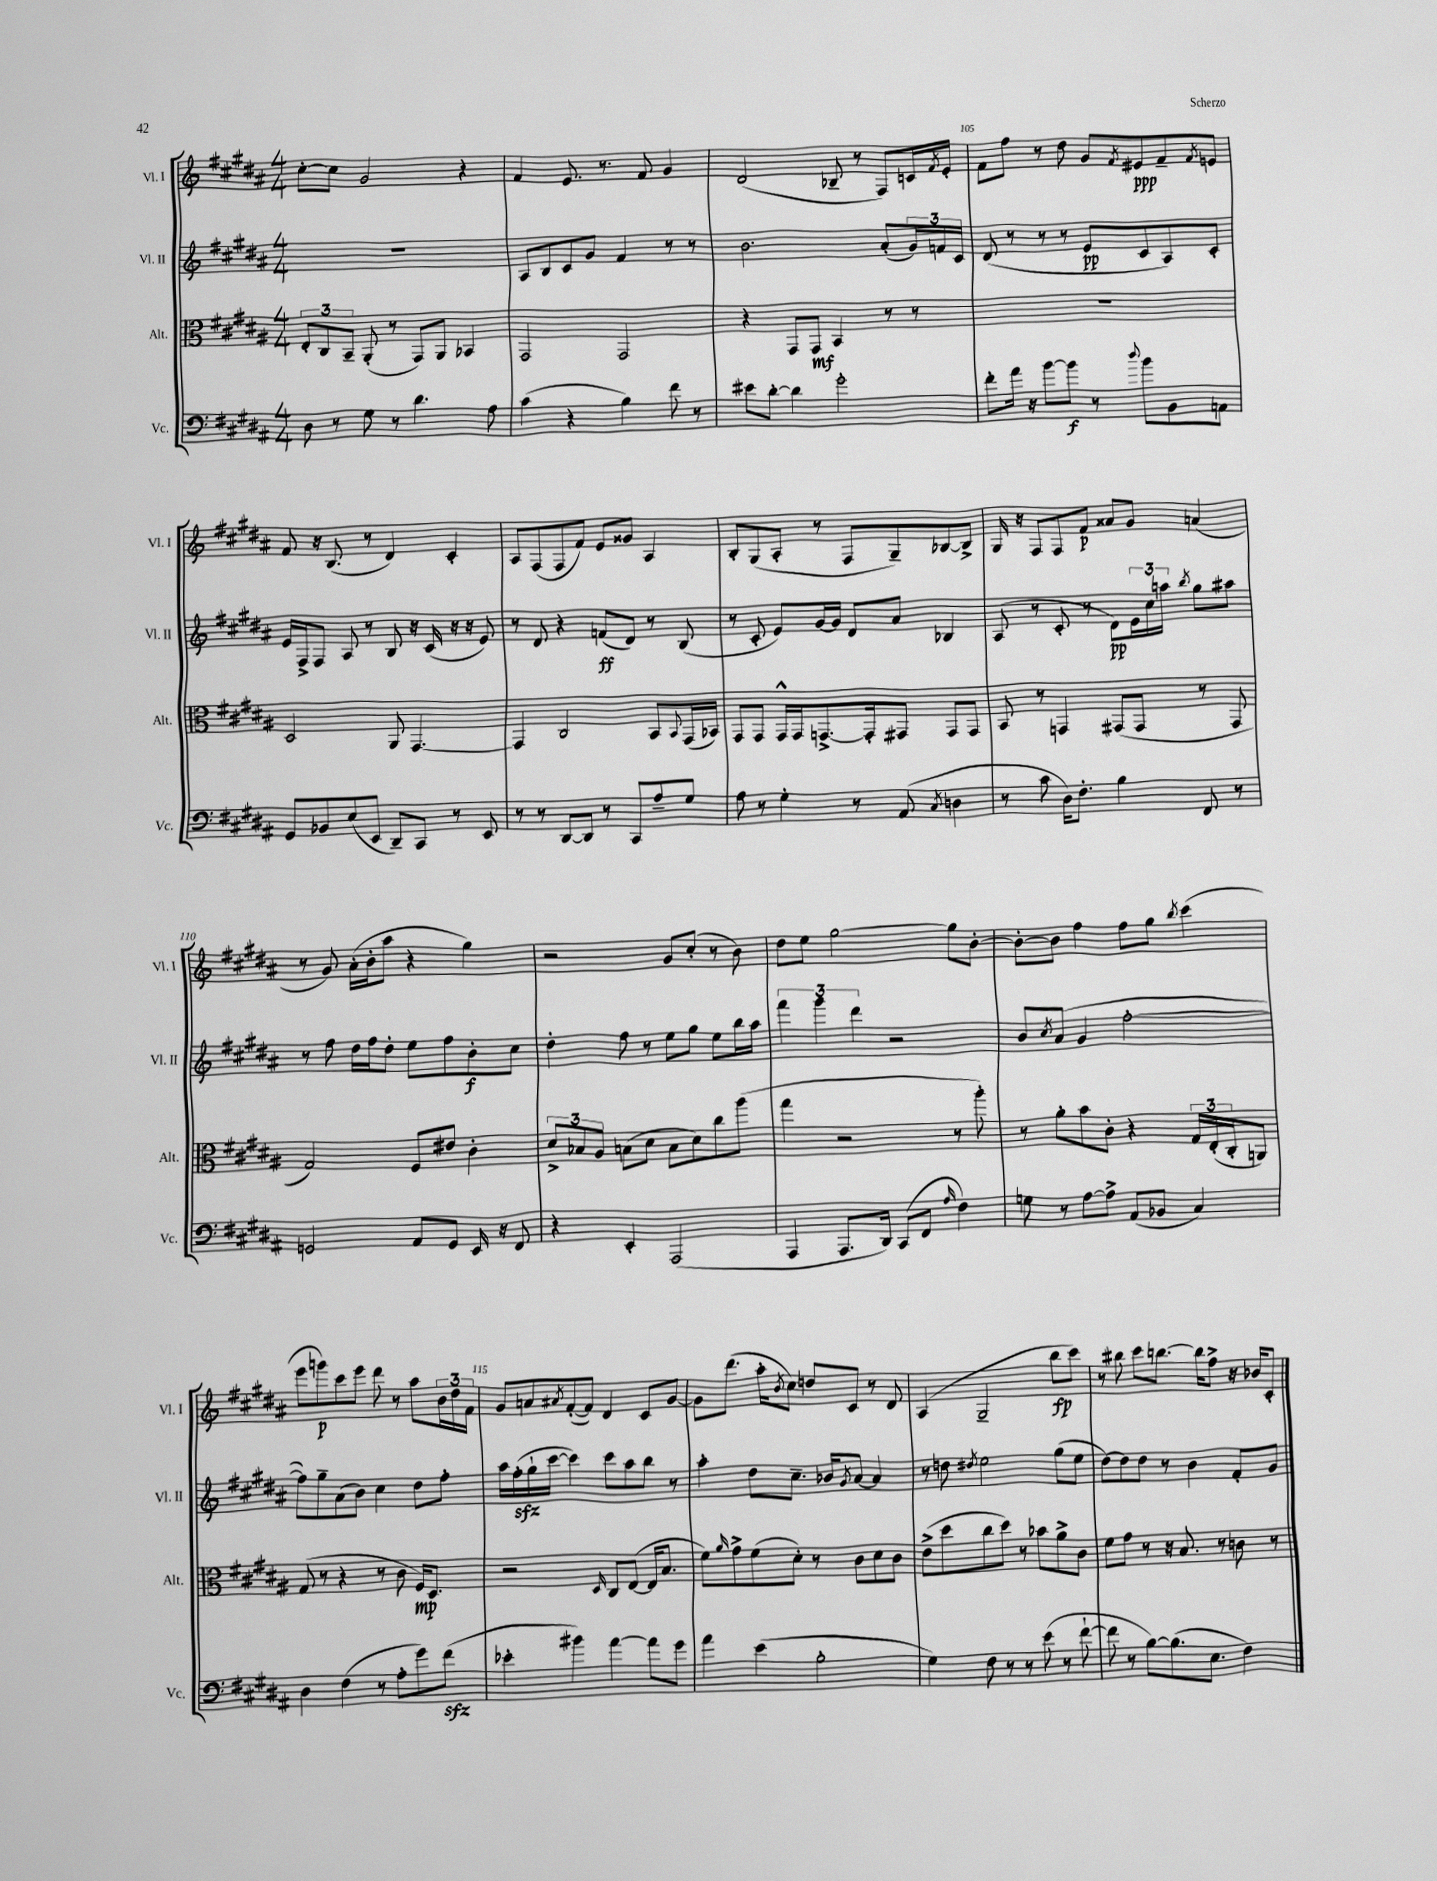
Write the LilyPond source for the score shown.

<<
\new StaffGroup <<
\new Staff = "s0" \with { instrumentName = "Vl. I" shortInstrumentName = "Vl. I" } {
    \clef treble \key b \major \numericTimeSignature \time 4/4
    cis''8~-. cis''8 gis'2 r4 |
    fis'4 e'8. r8. fis'8 gis'4 |
    dis'2( bes8-- r8 fis8) c'16 \acciaccatura { fis'8 } e'16-. |
    fis'8 fis''8 r8 dis''8 gis'8 \acciaccatura { fis'8 } eis'8\ppp fis'8-- \acciaccatura { fis'8 } e'8 |
    fis'8 r16 b8.( r8 dis'4) cis'4-. |
    ais8 fis8( fis8 fis'8) e'8 gisis'8 ais4 |
    b8-. gis8( ais8-. r8 fis8 gis8--) bes8~ bes8-> |
    gis16 r16 fis8 fis8 fis'8\p aisis'8 gis'8 a'4( |
    r8 gis'8) ais'16-.( b'16-. ais''8 r4 gis''4) |
    r2 gis'8 cis''8-.( r8 b'8) |
    dis''8 e''8 gis''2~ gis''8 b'8~-. |
    b'8~-. b'8 fis''4 fis''8 gis''8 \acciaccatura { b''8 } cis'''4( |
    e'''8 g'''8\p) cis'''8 e'''8 dis'''8 r8 ais''8 \tuplet 3/2 { b'16 dis''16 fis'16 } |
    gis'8 a'8 \acciaccatura { ais'8 } fis'8~-.( fis'8) dis'4 cis'8 gis'8~ |
    gis'8 dis'''8.( ais''16-. \acciaccatura { b'8 } cis''8) d''8 cis'8 r8 dis'8 |
    ais4( gis2-- b''8\fp cis'''8) |
    r8 bis''8 cis'''8 b''8.~ b''16 fis''8-> r16 bes'16 cis'8-. \bar "|." |
}
\new Staff = "s1" \with { instrumentName = "Vl. II" shortInstrumentName = "Vl. II" } {
    \clef treble \key b \major \numericTimeSignature \time 4/4
    R1 |
    ais8 b8 cis'8 gis'8 fis'4 r8 r8 |
    b'2. ais'8-.( \tuplet 3/2 { gis'16) f'16 cis'16 } |
    dis'8( r8 r8 r8 e'8\pp cis'8 ais8) cis'8-. |
    e'16 fis16-> fis8 ais8 r8 b8 r16 cis'16( r16 r16 e'8) |
    r8 dis'8 r4 f'8\ff( dis'8) r8 b8( |
    r8 cis'8-. e'8) gis'16~ gis'16 dis'8 ais'8 bes4 |
    ais8( r8 cis'8-. r8 dis'8\pp) \tuplet 3/2 { e'16 cis''16 a''16 } \acciaccatura { b''8 } gis''8 ais''8 |
    r8 fis''8 dis''16 fis''16 dis''8-. e''8 fis''8 b'8-.\f cis''8 |
    dis''4-. fis''8 r8 e''8 gis''8 e''8 b''16 ais''16 |
    \tuplet 3/2 { fis'''4 gis'''4 dis'''4 } r2 |
    b'8 \acciaccatura { cis''8 } ais'8( gis'4 fis''2~-. |
    fis''8) gis''8-- ais'8( b'8) cis''4 dis''8 fis''8-. |
    ais''16 fis''16-.\sfz( gis''16-! cis'''16~ cis'''4) cis'''8 ais''8 b''8 r8 |
    ais''4-. dis''8 cis''8.-- bes'16 \acciaccatura { gis'8 } ais'8~ ais'4 |
    r8 d''8 \acciaccatura { dis''8 } e''2 gis''8( e''8 |
    dis''8~) dis''8 dis''8 r8 b'4 fis'8-. gis'8 \bar "|." |
}
\new Staff = "s2" \with { instrumentName = "Alt." shortInstrumentName = "Alt." } {
    \clef alto \key b \major \numericTimeSignature \time 4/4
    \tuplet 3/2 { e8-. cis8 b,8-- } ais,8-.( r8 gis,8) ais,8 bes,4 |
    gis,2 gis,2 |
    r4 gis,8 gis,8\mf b,4 r8 r8 |
    R1 |
    dis2 ais,8 gis,4.~ |
    gis,4 cis2 b,8 \appoggiatura { b,8 } gis,16( bes,16) |
    gis,8 gis,8 gis,16-^ gis,16 g,8.~-> g,16-. gis,8 gis,8 gis,8 |
    b,8 r8 g,4 gis,8( gis,8 r8 gis,8 |
    gis2) fis8 eis'8 cis'4-. |
    \tuplet 3/2 { dis'8-> bes8 ais8 } b8( dis'8 b8 dis'8) cis''8 ais''8( |
    gis''4 r2 r8 ais''8-.) |
    r8 ais'8-. b'8 cis'8-. r4 \tuplet 3/2 { gis16 e16-.( cis16-. } a,8) |
    gis8( r8 r4 r8 cis'8 fis16\mp) dis8. |
    r2 \grace { dis16 } cis8 e8~( e16 b8. |
    fis'8) \grace { ais'16 } gis'8-> fis'8( dis'8-.) r8 cis'8 dis'8 cis'8 |
    e'8->( dis''8 cis''8 dis''8) r8 bes'8 ais'8-> cis'8 |
    fis'8 gis'8 r8 r16 b8. r8 c'8 r8 \bar "|." |
}
\new Staff = "s3" \with { instrumentName = "Vc." shortInstrumentName = "Vc." } {
    \clef bass \key b \major \numericTimeSignature \time 4/4
    dis8 r8 gis8 r8 dis'4. ais8 |
    cis'4( r4 b4) fis'8 r8 |
    eis'8 dis'8~-. dis'4 gis'2-. |
    fis'8-. ais'16 r16 b'8~ b'8\f r8 \appoggiatura { dis''8 } b'8 b,8 a,8 |
    gis,8 bes,8 e8( e,8 dis,8--) cis,8 r8 e,8 |
    r8 r8 dis,8~ dis,8 r8 cis,8 ais8-- gis8 |
    ais8 r8 gis4-. r8 ais,8( \acciaccatura { cis8 } d4 |
    r8 cis'8 dis16) fis8.-. b4 fis,8 r8 |
    g,2 ais,8 g,8 e,16 r16 fis,8 |
    r4 e,4-. ais,,2( |
    ais,,4 ais,,8. dis,16) cis,8( fis,8 \grace { ais16 } fis4) |
    g8 r8 ais8~ ais8-> ais,8( bes,8 cis4) |
    dis4 fis4( r8 ais8-. gis'8) fis'8\sfz( |
    ees'4-. bis'4) ais'4~ ais'8 gis'8 |
    ais'4 e'4( b2-. |
    gis4) fis8 r8 r8 e'8( r8 fis'8~-! |
    fis'8 r8 b8~) b8.( e8. fis4) \bar "|." |
}
>>
>>
\layout { \context { \Score currentBarNumber = #102 \override BarNumber.break-visibility = ##(#f #t #t) barNumberVisibility = #(every-nth-bar-number-visible 5) } }
